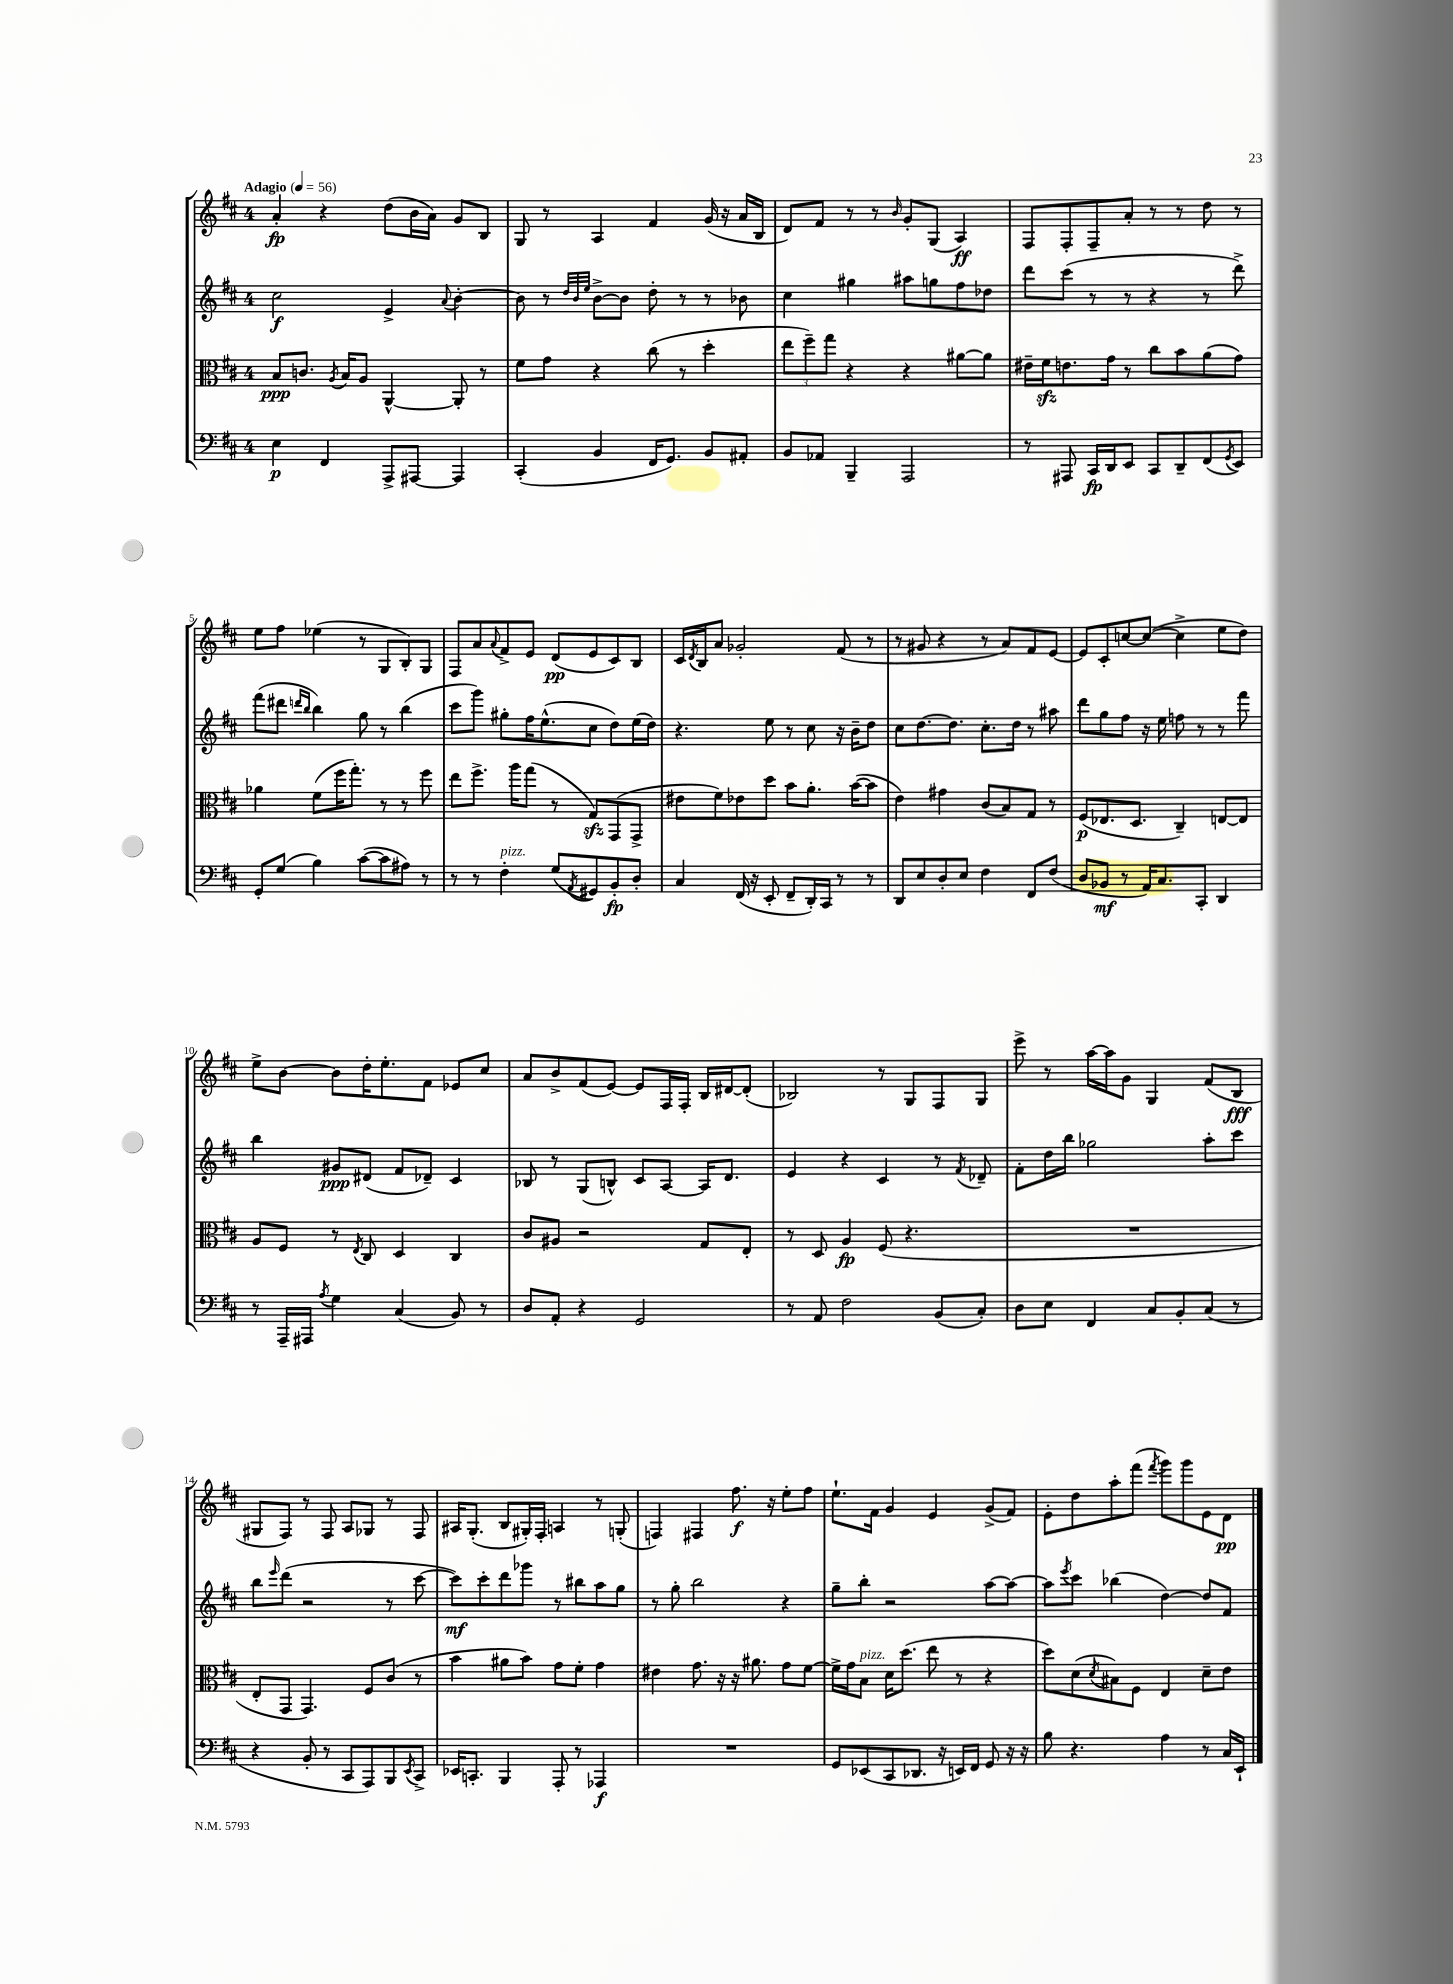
<<
\new StaffGroup <<
\new Staff = "s0" {
    \clef treble \key d \major \once \override Staff.TimeSignature.style = #'single-digit \time 4/4 \tempo "Adagio" 4 = 56
    a'4-.\fp r4 d''8( b'16 a'16) g'8 b8 |
    g8 r8 a4 fis'4 g'16( r16 a'16 b16 |
    d'8) fis'8 r8 r8 \grace { b'16 } g'8-. g8( a4\ff) |
    fis8 fis8-. fis8-- a'8-. r8 r8 d''8 r8 |
    e''8 fis''8 ees''4( r8 g8 b8-.) g8 |
    fis8 a'8 \appoggiatura { a'8 } fis'8-> e'8 d'8\pp( e'8 cis'8) b8 |
    cis'16 \acciaccatura { d'8 } b16 a'8 ges'2-. fis'8( r8 |
    r8 gis'8 r4 r8 a'8) fis'8 e'8~ |
    e'8 cis'8-. c''8~ c''8~( c''4-> e''8 d''8) |
    e''8-> b'8~ b'8 d''16-. e''8.-. fis'8 ees'8 cis''8 |
    a'8 b'8-> fis'8( e'8~) e'8 fis16 fis16-. b16 dis'16~ dis'8-.( |
    bes2) r8 g8 fis8 g8 |
    e'''8-> r8 a''16~ a''16 g'8 g4 fis'8( b8\fff |
    gis8 fis8) r8 fis8 a8 ges8 r8 fis8 |
    ais16 g8.-.( b8 gis16-.) fis16-. a4 r8 g8-.( |
    f4) fis4 fis''8.\f r16 e''8-. fis''8 |
    e''8.-! fis'16 g'4 e'4 g'8->( fis'8) |
    e'8-. d''8 a''8-. fis'''8( \acciaccatura { fis'''8 } g'''8) g'''8 e'8 d'8\pp \bar "|." |
}
\new Staff = "s1" {
    \clef treble \key d \major \once \override Staff.TimeSignature.style = #'single-digit \time 4/4
    cis''2\f e'4-> \appoggiatura { a'8 } b'4~-. |
    b'8 r8 \grace { d''32 b'32 e''32 } b'8~-> b'8 d''8-. r8 r8 bes'8 |
    cis''4 gis''4 ais''8 g''8 fis''8 des''8 |
    d'''8 cis'''8( r8 r8 r4 r8 d'''8->) |
    fis'''8( dis'''8 \grace { d'''16 b''16 } b''4) g''8 r8 b''4( |
    cis'''8 g'''8) gis''8-. fis''16 e''8.-^( cis''8 d''8) e''16( d''16) |
    r4. e''8 r8 cis''8 r16 b'16-- d''8 |
    cis''8 d''8.~ d''8. cis''8.-. d''16 r8 ais''8 |
    d'''8 g''8 fis''8 r16 e''16 f''8 r8 r8 fis'''8 |
    b''4 gis'8\ppp dis'8( fis'8 des'8--) cis'4 |
    bes8 r8 g8( b8-^) cis'8 a8~ a16 d'8. |
    e'4 r4 cis'4 r8 \acciaccatura { fis'8 } des'8-- |
    fis'8-. d''16 b''16 ges''2 a''8-. cis'''8 |
    b''8 \grace { e'''16 } d'''8( r2 r8 cis'''8~ |
    cis'''8\mf) cis'''8-. d'''8 ges'''8 r8 bis''8 a''8 g''8 |
    r8 g''8-. b''2 r4 |
    g''8-- b''8-. r2 a''8~ a''8~ |
    a''8 \acciaccatura { e'''8 } cis'''8 bes''4( d''4~) d''8 fis'8 \bar "|." |
}
\new Staff = "s2" {
    \clef alto \key d \major \once \override Staff.TimeSignature.style = #'single-digit \time 4/4
    b8\ppp c'8. \acciaccatura { a8 } b16 a8 a,4~-^ a,8-. r8 |
    fis'8 g'8 r4 cis''8( r8 d''4-. |
    \tuplet 3/2 { e''8 fis''8--) g''8 } r4 r4 ais'8~ ais'8 |
    eis'16-- fis'16\sfz e'8. g'16 r8 cis''8 b'8 a'8( g'8) |
    aes'4 fis'8( fis''16 g''8.-.) r8 r8 fis''8 |
    e''8 fis''8.-> a''16 g''8( r8 g8\sfz) g,8( g,8-> |
    eis'8 fis'8) ees'8 d''8 b'8 a'8.-. b'16~( b'8 |
    e'4) gis'4 cis'8( b8) g8 r8 |
    fis8\p( ees8. d8. cis4--) e8~ e8 |
    a8 fis8 r8 \acciaccatura { e8 } cis8 d4 cis4 |
    cis'8 ais8 r2 g8 e8-. |
    r8 d8 a4\fp fis8( r4. |
    R1 |
    e8-. g,8 g,4.) fis8 cis'8( r8 |
    b'4 ais'8 b'8) g'8 fis'8-. g'4 |
    eis'4 g'8. r16 r16 ais'8. g'8 fis'8~ |
    fis'16-> g'16 b8^\markup { \italic "pizz." } d'16 d''8.( e''8 r8 r4 |
    d''8) d'8( \acciaccatura { d'8 } bis8) fis8 e4 d'8-- e'8 \bar "|." |
}
\new Staff = "s3" {
    \clef bass \key d \major \once \override Staff.TimeSignature.style = #'single-digit \time 4/4
    e4\p fis,4 a,,8-> ais,,8~ ais,,4 |
    cis,4-.( b,4 fis,16 g,8.) b,8 ais,8-. |
    b,8 aes,8 b,,4-- a,,2 |
    r8 ais,,8 cis,16\fp d,16 e,8 cis,8 d,8-- fis,8( \acciaccatura { g,8 } e,8) |
    g,8-. g8( b4) cis'8~( cis'8 ais8) r8 |
    r8 r8 fis4-.^\markup { \italic "pizz." } g8( \acciaccatura { a,8 } gis,8) b,8-.\fp d8-. |
    cis4 fis,16( r16 e,8-. fis,8-- d,16-.) cis,16 r8 r8 |
    d,8 e8 d8-. e8 fis4 fis,8 fis8( |
    d8 bes,8\mf r8 a,16) cis8. cis,8-. d,4 |
    r8 a,,16-- ais,,16 \acciaccatura { a8 } g4 cis4( b,8) r8 |
    d8 a,8-. r4 g,2 |
    r8 a,8 fis2 b,8( cis8-.) |
    d8 e8 fis,4 cis8 b,8-. cis8( r8 |
    r4 b,8-. r8 cis,8 a,,8) b,,8 \acciaccatura { e,8 } cis,8-> |
    ees,16 c,8.-. b,,4 a,,8-. r8 aes,,4\f |
    R1 |
    g,8 ees,8( cis,8 des,8. r16 e,16) fis,16 g,8 r16 r16 |
    b8 r4. a4 r8 cis16 e,16-! \bar "|." |
}
>>
>>
